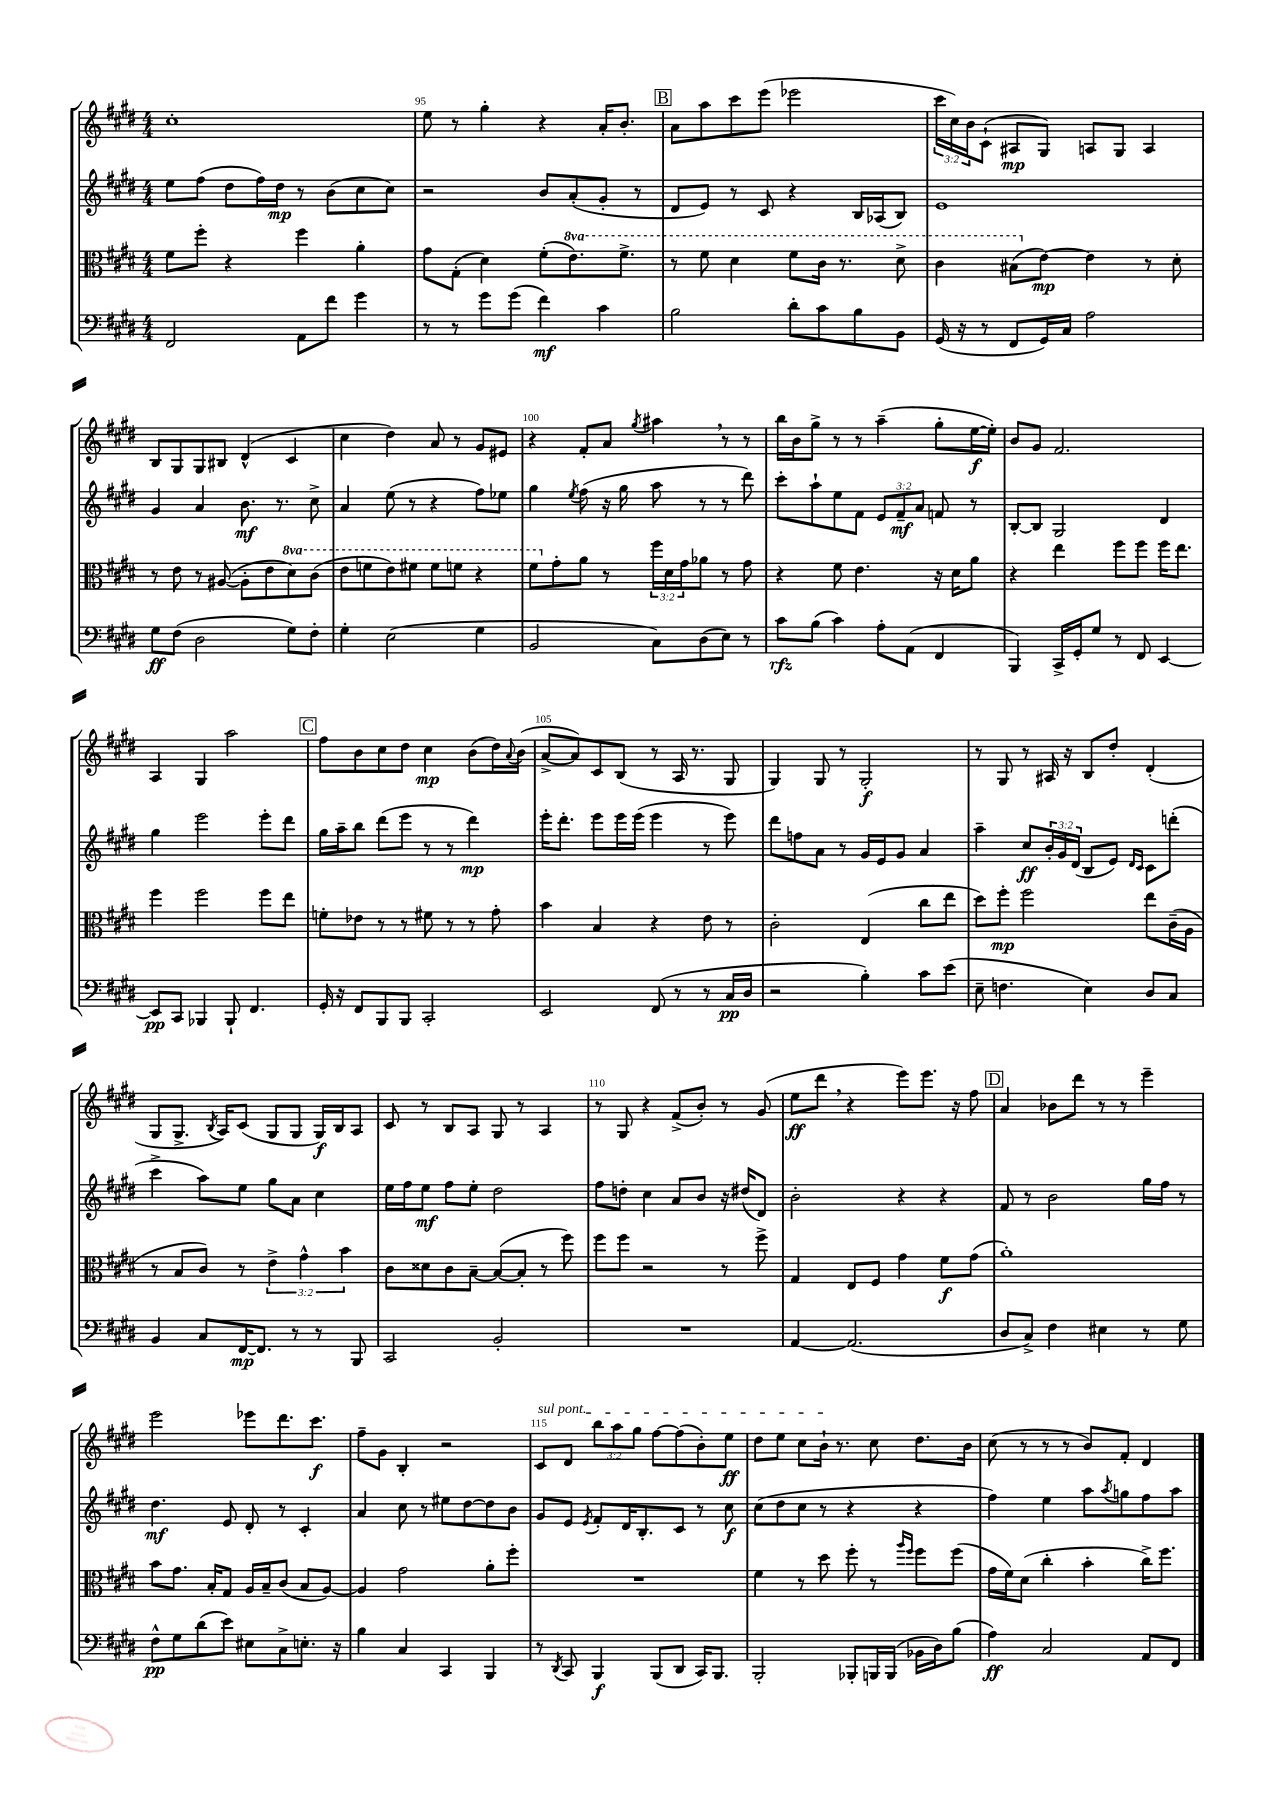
<<
\new StaffGroup <<
\new Staff = "s0" {
    \clef treble \key e \major \numericTimeSignature \time 4/4 \override Staff.TupletNumber.text = #tuplet-number::calc-fraction-text
    cis''1-. |
    e''8 r8 gis''4-. r4 a'16-. b'8.-. |
    \mark \markup { \box "B" } a'8 a''8 cis'''8 e'''8( ees'''2 |
    \tuplet 3/2 { cis'''16 cis''16) b'16 } cis'8-!( ais8\mp gis8) a8 gis8 a4 |
    b8 gis8 gis8 bis8 dis'4-^( cis'4 |
    cis''4 dis''4) a'8 r8 gis'8 eis'8 |
    r4 fis'8-. a'8 \acciaccatura { gis''8 } ais''4 \breathe r8 r8 |
    b''16 b'16 gis''8-> r8 r8 a''4--( gis''8-. e''16~\f e''16-.) |
    b'8 gis'8 fis'2. |
    a4 gis4 a''2 |
    \mark \markup { \box "C" } fis''8 b'8 cis''8 dis''8 cis''4\mp b'8( dis''16) \appoggiatura { a'8 } b'16( |
    a'8~-> a'8) cis'8 b8( r8 a16 r8. gis8 |
    gis4) gis8 r8 gis2-.\f |
    r8 gis8 r8 ais16 r16 b8 dis''8-. dis'4-.( |
    gis8 gis8.-> \acciaccatura { b8 } a16) cis'8( gis8 gis8 gis16\f) b16 a8 |
    cis'8 r8 b8 a8 gis8 r8 a4 |
    r8 gis8 r4 fis'8->( b'8-.) r8 gis'8( |
    e''8\ff dis'''8 \breathe r4 e'''8) e'''8. r16 fis''8 |
    \mark \markup { \box "D" } a'4 bes'8 dis'''8 r8 r8 e'''4-- |
    e'''2 ees'''8 dis'''8. cis'''8.\f |
    fis''8-- gis'8 b4-. r2 |
    \once \override TextSpanner.bound-details.left.text = \markup { \italic "sul pont." } cis'8\startTextSpan dis'8 \tuplet 3/2 { b''8 a''8 gis''8 } fis''8~ fis''8( b'8-.) e''8\ff |
    dis''8 e''8 cis''8 b'16-!\stopTextSpan r8. cis''8 dis''8. b'16 |
    cis''8( r8 r8 r8 b'8) fis'8-. dis'4 \bar "|." |
}
\new Staff = "s1" {
    \clef treble \key e \major \numericTimeSignature \time 4/4 \override Staff.TupletNumber.text = #tuplet-number::calc-fraction-text
    e''8 fis''8( dis''8 fis''16) dis''16\mp r8 b'8( cis''8 cis''8) |
    r2 b'8 a'8-.( gis'8-. r8 |
    \mark \markup { \box "B" } dis'8 e'8) r8 cis'8 r4 b16 aes16( b8) |
    e'1 |
    gis'4 a'4 b'8.\mf r8. cis''8-> |
    a'4 e''8( r8 r4 fis''8) ees''8 |
    gis''4 \acciaccatura { e''8 } fis''8( r16 gis''16 a''8 r8 r8 dis'''8) |
    cis'''8-. a''8-! e''8 fis'8 \tuplet 3/2 { e'8 fis'8--\mf a'8 } f'8 r8 |
    b8~-. b8 gis2 dis'4 |
    gis''4 e'''2 e'''8-. dis'''8 |
    \mark \markup { \box "C" } gis''16 a''16-- b''8 dis'''8( e'''8 r8 r8 dis'''4\mp) |
    e'''16-. dis'''8.-. e'''8 e'''16 e'''16( e'''4 r8 e'''8) |
    dis'''8 f''8 a'8 r8 gis'16 e'16 gis'8 a'4 |
    a''4-- cis''8\ff \tuplet 3/2 { b'16-. gis'16 dis'16( } b8 e'8) \grace { dis'16 cis'16 } cis'8 d'''8-.( |
    cis'''4-> a''8) e''8 gis''8 a'8 cis''4 |
    e''16 fis''16 e''8\mf fis''8 e''8-. dis''2 |
    fis''8 d''8-. cis''4 a'8 b'8 r16 dis''16( dis'8) |
    b'2-. r4 r4 |
    \mark \markup { \box "D" } fis'8 r8 b'2 gis''16 fis''16 r8 |
    dis''4.\mf e'8 dis'8-. r8 cis'4-. |
    a'4 cis''8 r8 eis''8 dis''8~ dis''8 b'8 |
    gis'8 e'8 \acciaccatura { e'8 } fis'8-. dis'16 b8.-. cis'8 r8 cis''8\f |
    cis''8( dis''8 cis''8 r8 r4 r4 |
    fis''4) e''4 a''8 \acciaccatura { a''8 } g''8 fis''8 a''8 \bar "|." |
}
\new Staff = "s2" {
    \clef alto \key e \major \numericTimeSignature \time 4/4 \override Staff.TupletNumber.text = #tuplet-number::calc-fraction-text \set Staff.ottavationMarkups = #ottavation-simple-ordinals
    fis'8 fis''8-. r4 fis''4 a'4-. |
    gis'8 gis8-.( dis'4) fis'8-.( \ottava #1 e''8.) fis''8.-> |
    \mark \markup { \box "B" } r8 fis''8 dis''4 fis''8 cis''16 r8. dis''8-> |
    cis''4 bis'8( \ottava #0 e'8~\mp) e'4 r8 dis'8-. |
    r8 e'8 r8 ais8~( ais8-. e'8 \ottava #1 dis''8) cis''8( |
    e''8 f''8 e''8) fis''8 fis''8 f''8 r4 |
    fis''8 \ottava #0 gis'8-. a'8 r8 \tuplet 3/2 { fis''16 dis'16 gis'16 } aes'8 r8 gis'8 |
    r4 fis'8 e'4. r16 dis'16 a'8 |
    r4 e''4 fis''8 fis''8 fis''16 e''8. |
    fis''4 fis''2 fis''8 e''8 |
    \mark \markup { \box "C" } f'8-. ees'8 r8 r8 fis'8 r8 r8 gis'8-. |
    b'4 b4 r4 e'8 r8 |
    cis'2-. e4( cis''8 e''8 |
    dis''8) fis''8-.\mp fis''2 e''8 cis'16--( a16 |
    r8 b8 cis'8) r8 \tuplet 3/2 { e'4-> gis'4-^ b'4 } |
    cis'8 disis'8 cis'8 b8~-- b8~( b8-. r8 fis''8) |
    fis''8 fis''8 r2 r8 fis''8-> |
    gis4 e8 fis8 gis'4 fis'8\f gis'8( |
    \mark \markup { \box "D" } a'1-.) |
    b'8 gis'8. b16-. gis8 a16 b16-- cis'8( b8 a8~) |
    a4 gis'2 a'8-. fis''8-. |
    R1 |
    fis'4 r8 dis''8 fis''8-. r8 \grace { a''16 fis''16 } fis''8 fis''8( |
    gis'16 fis'16) dis'8( cis''4-. b'4-. cis''16->) fis''8. \bar "|." |
}
\new Staff = "s3" {
    \clef bass \key e \major \numericTimeSignature \time 4/4
    fis,2 a,8 fis'8 gis'4 |
    r8 r8 gis'8 gis'8( fis'4\mf) cis'4 |
    \mark \markup { \box "B" } b2 dis'8-. cis'8 b8 b,8 |
    gis,16( r16 r8 fis,8 gis,16) cis16 a2 |
    gis8\ff fis8( dis2 gis8) fis8-. |
    gis4-. e2( gis4 |
    b,2 cis8) dis8( e8) r8 |
    cis'8\rfz b8( cis'4) a8-. a,8( fis,4 |
    b,,4) cis,16-> gis,16-. gis8 r8 fis,8 e,4~ |
    e,8\pp cis,8 bes,,4 bes,,8-! fis,4. |
    \mark \markup { \box "C" } gis,16-. r16 fis,8 b,,8 b,,8 cis,2-. |
    e,2 fis,8( r8 r8 cis16\pp dis16 |
    r2 b4-.) cis'8 e'8( |
    e8-- f4. e4) dis8 cis8 |
    b,4 cis8 fis,16~\mp fis,8. r8 r8 b,,8 |
    cis,2 b,2-. |
    R1 |
    a,4~ a,2.( |
    \mark \markup { \box "D" } dis8 cis8->) fis4 eis4 r8 gis8 |
    fis8-^\pp gis8 dis'8( e'8) eis8 cis8-> e8.-. r16 |
    b4 cis4 cis,4 b,,4 |
    r8 \acciaccatura { dis,8 } cis,8 b,,4\f b,,8( dis,8 cis,16) b,,8. |
    b,,2-. bes,,8-. b,,16 b,,16( bes,16 dis16) b8( |
    a4\ff) cis2 a,8 fis,8 \bar "|." |
}
>>
>>
\layout { \context { \Score currentBarNumber = #94 \override BarNumber.break-visibility = ##(#f #t #t) barNumberVisibility = #(every-nth-bar-number-visible 5) } }
